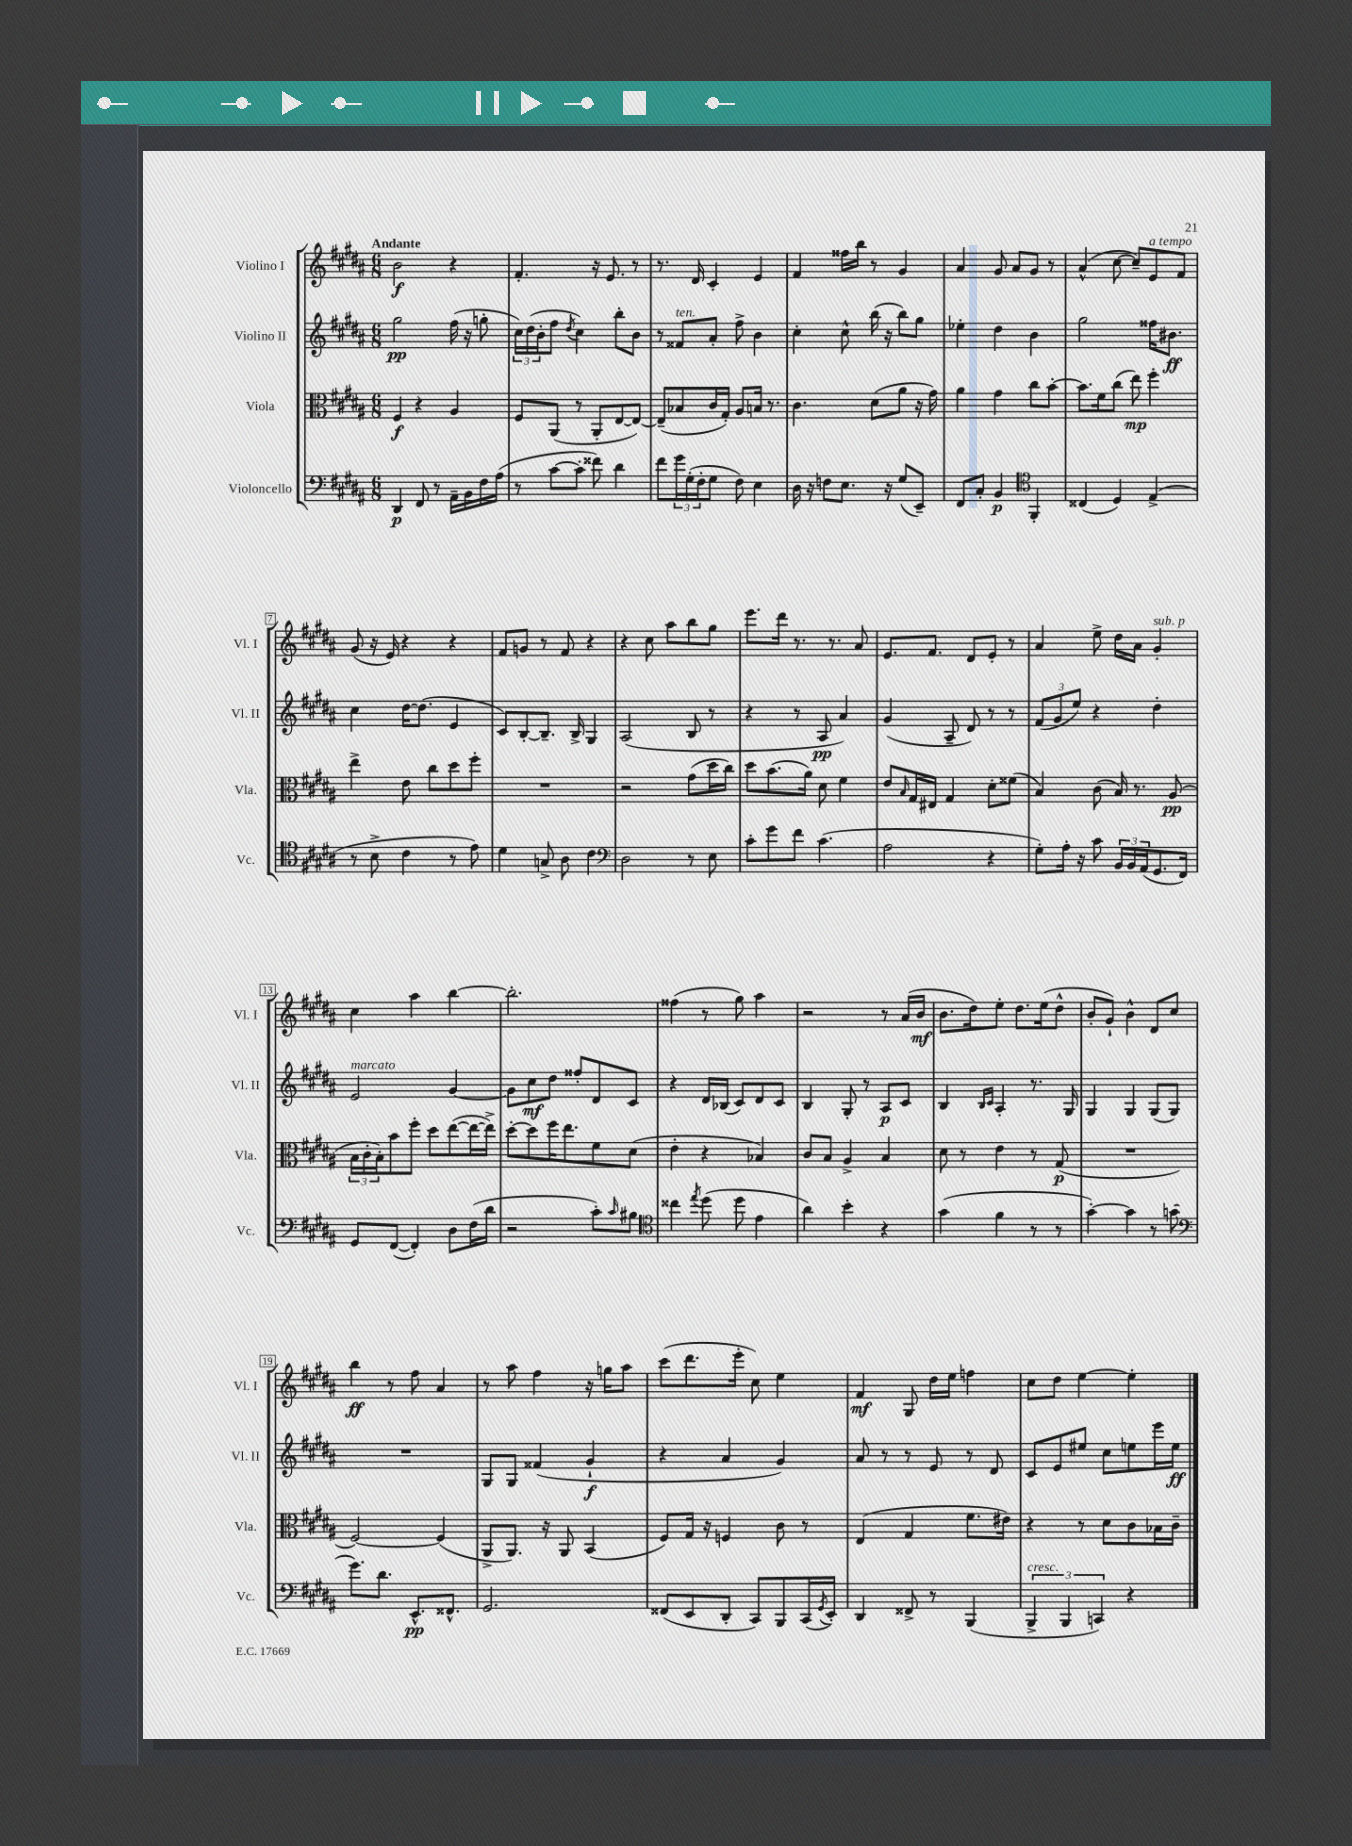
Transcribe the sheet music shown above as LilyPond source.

<<
\new StaffGroup <<
\new Staff = "s0" \with { instrumentName = "Violino I" shortInstrumentName = "Vl. I" } {
    \clef treble \key b \major \numericTimeSignature \time 6/8 \tempo "Andante"
    b'2\f r4 |
    fis'4.-. r16 e'8. r8 |
    r8. dis'16 cis'4-. e'4 |
    fis'4 fisis''16 b''16 r8 gis'4 |
    ais'4 gis'8 ais'8 gis'8 r8 |
    ais'4-^( cis''8~ cis''8--) e'8^\markup { \italic "a tempo" } fis'8 |
    gis'8( r16 e'16) r4 r4 |
    fis'8 g'8 r8 fis'8 r4 |
    r4 cis''8 ais''8 b''8 gis''8 |
    e'''8. dis'''16 r8. r8. ais'8 |
    e'8. fis'8. dis'8 e'8-. r8 |
    ais'4 e''8-> dis''16 ais'16 gis'4-.^\markup { \italic "sub. p" } |
    cis''4 ais''4 b''4~ |
    b''2.-. |
    fisis''4( r8 gis''8) ais''4 |
    r2 r8 ais'16( b'16\mf |
    b'8. dis''16) e''8-. dis''8. e''16( dis''8-^ |
    b'8-. gis'8-!) b'4-^ dis'8 cis''8 |
    b''4\ff r8 fis''8 ais'4 |
    r8 ais''8 fis''4 r16 g''16 ais''8 |
    cis'''8( dis'''8. e'''16-. cis''8) e''4 |
    fis'4\mf gis8 dis''16 e''16 f''4 |
    cis''8 dis''8 e''4~ e''4-. \bar "|." |
}
\new Staff = "s1" \with { instrumentName = "Violino II" shortInstrumentName = "Vl. II" } {
    \clef treble \key b \major \numericTimeSignature \time 6/8
    gis''2\pp fis''16( r16 g''8-. |
    \tuplet 3/2 { cis''16) dis''16( b'16-. } fis''8 \acciaccatura { dis''8 } cis''4) b''8-. b'8 |
    r8 fisis'8^\markup { \italic "ten." } ais'8-. fis''8-> b'4 |
    cis''4-. cis''8-^ b''16( r16 b''8) gis''8 |
    ees''4-. dis''4 b'4 |
    gis''2 fisis''16 bis'8.\ff |
    cis''4 dis''16~ dis''8.( e'4 |
    cis'8) b8~-. b8.-- b16-> gis4 |
    ais2( b8 r8 |
    r4 r8 ais8\pp ais'4) |
    gis'4( ais8-- dis'8) r8 r8 |
    \tuplet 3/2 { fis'8( gis'8 e''8) } r4 dis''4-. |
    e'2^\markup { \italic "marcato" } gis'4~ |
    gis'8 cis''8\mf dis''8 fisis''8-. dis'8 cis'8 |
    r4 dis'16 bes16( cis'8) dis'8 cis'8 |
    b4 gis8-. r8 ais8\p cis'8 |
    b4 \grace { b16 cis'16 } ais4-. r8. gis16 |
    gis4 gis4 gis8( gis8) |
    R2. |
    gis8 gis8 fisis'4( gis'4-!\f |
    r4 ais'4 gis'4) |
    ais'8 r8 r8 e'8 r8 dis'8 |
    cis'8 e'8 eis''8 cis''8 e''8 e'''16 e''16\ff \bar "|." |
}
\new Staff = "s2" \with { instrumentName = "Viola" shortInstrumentName = "Vla." } {
    \clef alto \key b \major \numericTimeSignature \time 6/8
    fis4\f r4 ais4 |
    fis8 ais,8( r8 ais,8-. e8~ e8~) |
    e8--( bes8 cis'16 gis16-.) ais8 b16 r8. |
    cis'4. dis'8( ais'8 r16 gis'16) |
    ais'4 gis'4 cis''8 b'8~-. |
    b'8. fis'16 cis''8( e''8\mp) fis''4-. |
    e''4-> e'8 cis''8 dis''8 fis''8-. |
    R2. |
    r2 gis'8( dis''16 cis''16) |
    dis''8 b'8.( ais'16) dis'8 fis'4 |
    e'8 \grace { b16 } gis16 eis16 gis4 dis'8-. fisis'8( |
    b4) cis'8( b16) r8. ais8\pp( |
    \tuplet 3/2 { b16 cis'16-. b16-.) } b'8 fis''8-. dis''8 e''8~( e''16~ e''16->) |
    dis''8~-. dis''8 fis''16 e''8. fis'8 dis'8( |
    e'4-. r4 bes4) |
    cis'8 b8 ais4-> b4 |
    dis'8 r8 e'4 r8 gis8\p( |
    R2. |
    fis2~) fis4( |
    ais,8-> ais,8.) r16 ais,8 b,4( |
    fis8) gis16 r16 f4 cis'8 r8 |
    e4( gis4 fis'8. eis'16) |
    r4 r8 dis'8 cis'8 bes16 cis'16-- \bar "|." |
}
\new Staff = "s3" \with { instrumentName = "Violoncello" shortInstrumentName = "Vc." } {
    \clef bass \key b \major \numericTimeSignature \time 6/8
    dis,4\p fis,8 r8 ais,16-- b,16 fis16 ais16( |
    r8 cis'8~ cis'8-. fisis'8) dis'4 |
    fis'8 \tuplet 3/2 { gis'16 gis16-.( fis16-. } gis8 fis8) e4 |
    dis16 r16 f8 e8. r16 gis8( e,8--) |
    fis,8 cis8-. b,4\p \clef tenor fis,4-. |
    cisis4( dis4) e4->( |
    r8 b8-> cis'4 r8 e'8) |
    dis'4 g8-> ais8 cis'4 |
    \clef bass dis2 r8 e8 |
    cis'8-. gis'8 fis'8 cis'4.( |
    ais2 r4 |
    gis8-.) ais16-. r16 cis'8 \tuplet 3/2 { b,16 b,16 ais,16( } gis,8. fis,16) |
    gis,8 fis,8~( fis,4-.) dis8 fis16( dis'16 |
    r2 cis'8-.) \grace { cis'16 } bis8 |
    \clef tenor cisis''4 \acciaccatura { e''8 } dis''8( dis''8 e'4 |
    ais'4) b'4-. r4 |
    gis'4( fis'4 r8 r8 |
    gis'4~-.) gis'4 r8 g'8( |
    \clef bass gis'8.) dis'8. e,8.-^\pp fisis,8.-^ |
    gis,2. |
    fisis,8( e,8 dis,8-. cis,8) b,,8 cis,16( \acciaccatura { gis,8 } e,16-.) |
    dis,4 fisis,8-> r8 b,,4( |
    \tuplet 3/2 { b,,4->^\markup { \italic "cresc." } b,,4 c,4) } r4 \bar "|." |
}
>>
>>
\layout { \context { \Score \override BarNumber.stencil = #(make-stencil-boxer 0.1 0.3 ly:text-interface::print) } }
